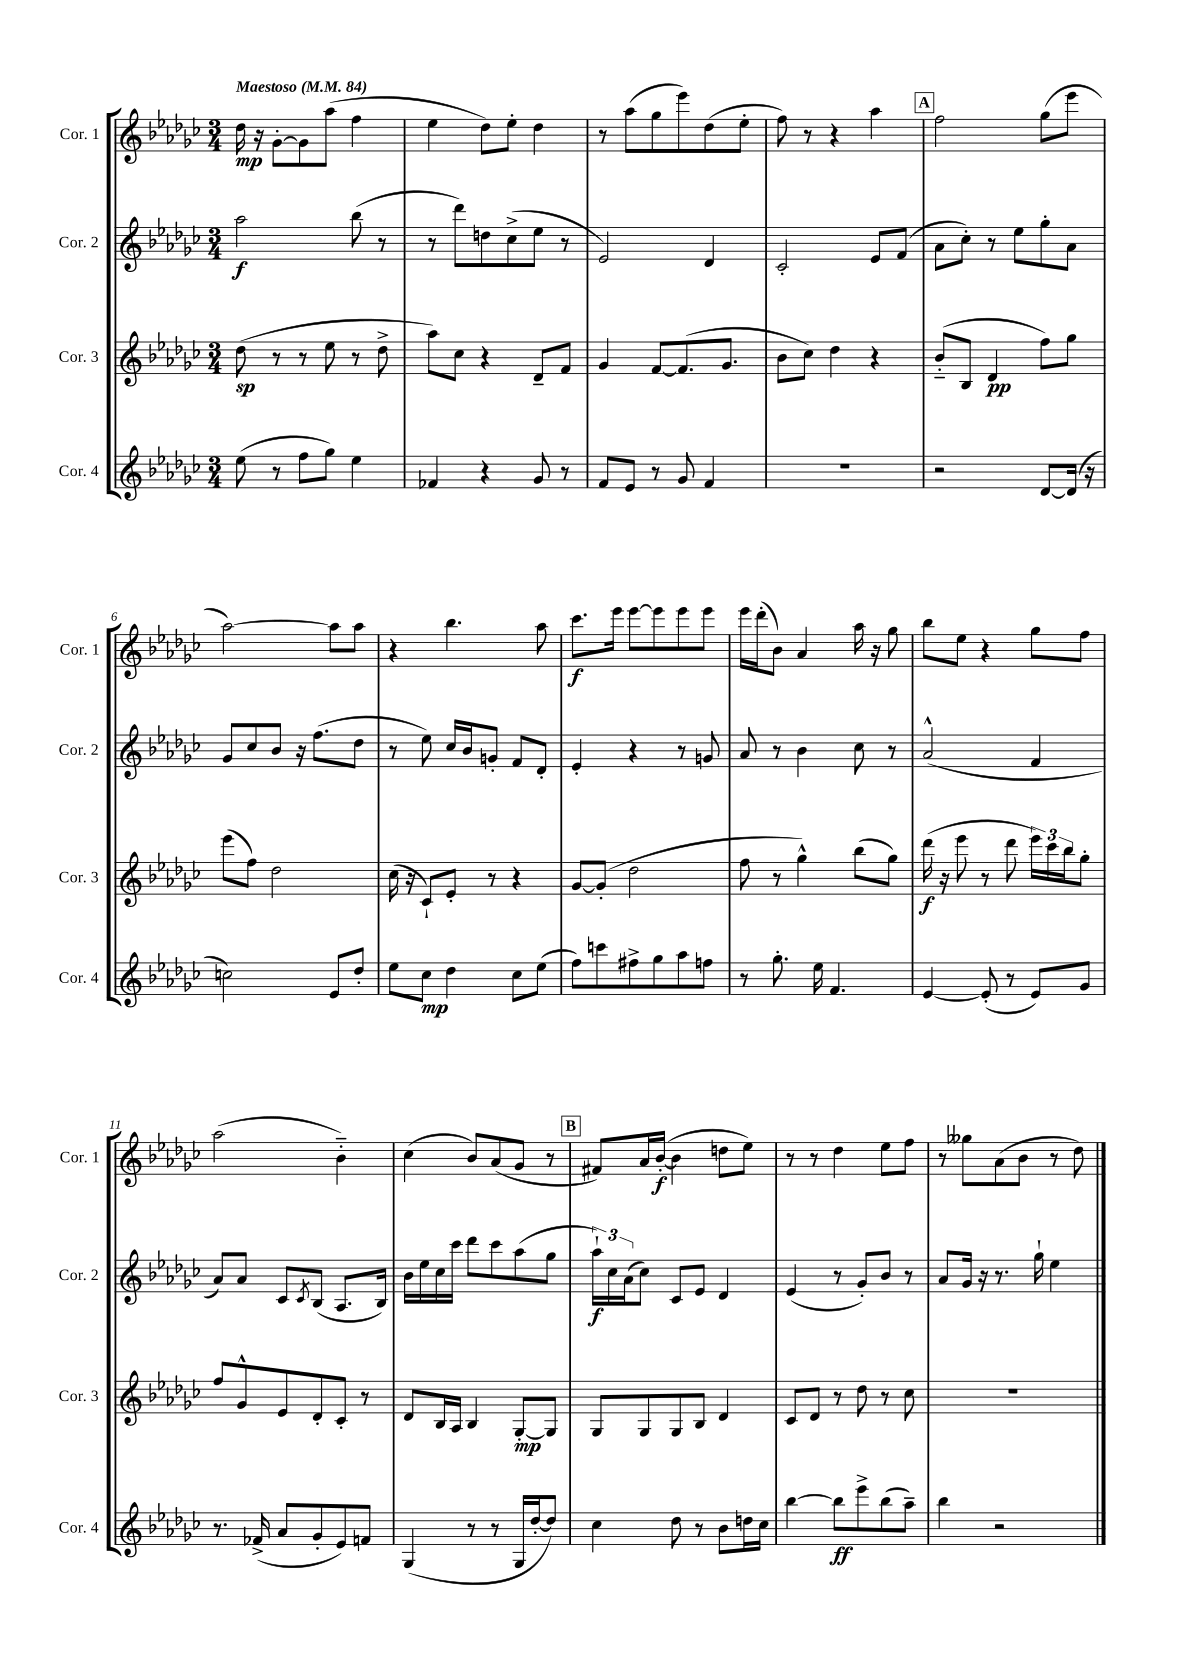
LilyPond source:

<<
\new StaffGroup <<
\new Staff = "s0" \with { instrumentName = "Cor. 1" shortInstrumentName = "Cor. 1" } {
    \clef treble \key ges \major \numericTimeSignature \time 3/4 \tempo "Maestoso" 4 = 84
    des''16\mp r16 ges'8~-. ges'8 aes''8( f''4 |
    ees''4 des''8) ees''8-. des''4 |
    r8 aes''8( ges''8 ees'''8) des''8( ees''8-. |
    f''8) r8 r4 aes''4 |
    \mark \markup { \box "A" } f''2 ges''8( ees'''8 |
    aes''2~) aes''8 aes''8 |
    r4 bes''4. aes''8 |
    ces'''8.\f ees'''16 ees'''8~ ees'''8 ees'''8 ees'''8 |
    ees'''16 des'''16-.( bes'8) aes'4 aes''16 r16 ges''8 |
    bes''8 ees''8 r4 ges''8 f''8 |
    aes''2( bes'4-_) |
    ces''4( bes'8) aes'8( ges'8 r8 |
    \mark \markup { \box "B" } fis'8) aes'16 bes'16~-.\f( bes'4 d''8 ees''8) |
    r8 r8 des''4 ees''8 f''8 |
    r8 geses''8 aes'8( bes'8 r8 des''8) \bar "|." |
}
\new Staff = "s1" \with { instrumentName = "Cor. 2" shortInstrumentName = "Cor. 2" } {
    \clef treble \key ges \major \numericTimeSignature \time 3/4
    aes''2\f bes''8( r8 |
    r8 des'''8) d''8 ces''8->( ees''8 r8 |
    ees'2) des'4 |
    ces'2-. ees'8 f'8( |
    \mark \markup { \box "A" } aes'8 ces''8-.) r8 ees''8 ges''8-. aes'8 |
    ges'8 ces''8 bes'8 r16 f''8.( des''8 |
    r8 ees''8) ces''16 bes'16 g'8-. f'8 des'8-. |
    ees'4-. r4 r8 g'8 |
    aes'8 r8 bes'4 ces''8 r8 |
    aes'2-^( f'4 |
    aes'8) aes'8 ces'8 \acciaccatura { ces'8 } bes8( aes8. bes16) |
    bes'16 ees''16 ces''16 ces'''16 des'''8 ces'''8 aes''8( ges''8 |
    \mark \markup { \box "B" } \tuplet 3/2 { aes''16-!\f) ces''16 aes'16( } ces''8) ces'8 ees'8 des'4 |
    ees'4( r8 ges'8-.) bes'8 r8 |
    aes'8 ges'16 r16 r8. ges''16-! ees''4 \bar "|." |
}
\new Staff = "s2" \with { instrumentName = "Cor. 3" shortInstrumentName = "Cor. 3" } {
    \clef treble \key ges \major \numericTimeSignature \time 3/4
    des''8\sp( r8 r8 ees''8 r8 des''8-> |
    aes''8) ces''8 r4 des'8-- f'8 |
    ges'4 f'8~ f'8.( ges'8. |
    bes'8 ces''8) des''4 r4 |
    \mark \markup { \box "A" } bes'8-_( bes8 des'4\pp f''8) ges''8 |
    ees'''8( f''8) des''2 |
    ces''16( r16 ces'8-!) ees'8-. r8 r4 |
    ges'8~ ges'8-.( des''2 |
    f''8 r8 ges''4-^) bes''8( ges''8) |
    des'''16\f( r16 ees'''8 r8 des'''8 \tuplet 3/2 { ees'''16) ces'''16 bes''16 } ges''8-. |
    f''8 ges'8-^ ees'8 des'8-. ces'8-. r8 |
    des'8 bes16 aes16 bes4 ges8~-.\mp ges8 |
    \mark \markup { \box "B" } ges8 ges8 ges8 bes8 des'4 |
    ces'8 des'8 r8 des''8 r8 ces''8 |
    R2. \bar "|." |
}
\new Staff = "s3" \with { instrumentName = "Cor. 4" shortInstrumentName = "Cor. 4" } {
    \clef treble \key ges \major \numericTimeSignature \time 3/4
    ees''8( r8 f''8 ges''8) ees''4 |
    fes'4 r4 ges'8 r8 |
    f'8 ees'8 r8 ges'8 f'4 |
    R2. |
    \mark \markup { \box "A" } r2 des'8~ des'16( r16 |
    c''2) ees'8 des''8-. |
    ees''8 ces''8\mp des''4 ces''8 ees''8( |
    f''8) c'''8 fis''8-> ges''8 aes''8 f''8 |
    r8 ges''8.-. ees''16 f'4. |
    ees'4~ ees'8-.( r8 ees'8) ges'8 |
    r8. fes'16->( aes'8 ges'8-. ees'8) f'8 |
    ges4( r8 r8 ges16 des''16~-. des''8) |
    \mark \markup { \box "B" } ces''4 des''8 r8 bes'8 d''16 ces''16 |
    bes''4~ bes''8\ff ees'''8-> bes''8( aes''8--) |
    bes''4 r2 \bar "|." |
}
>>
>>
